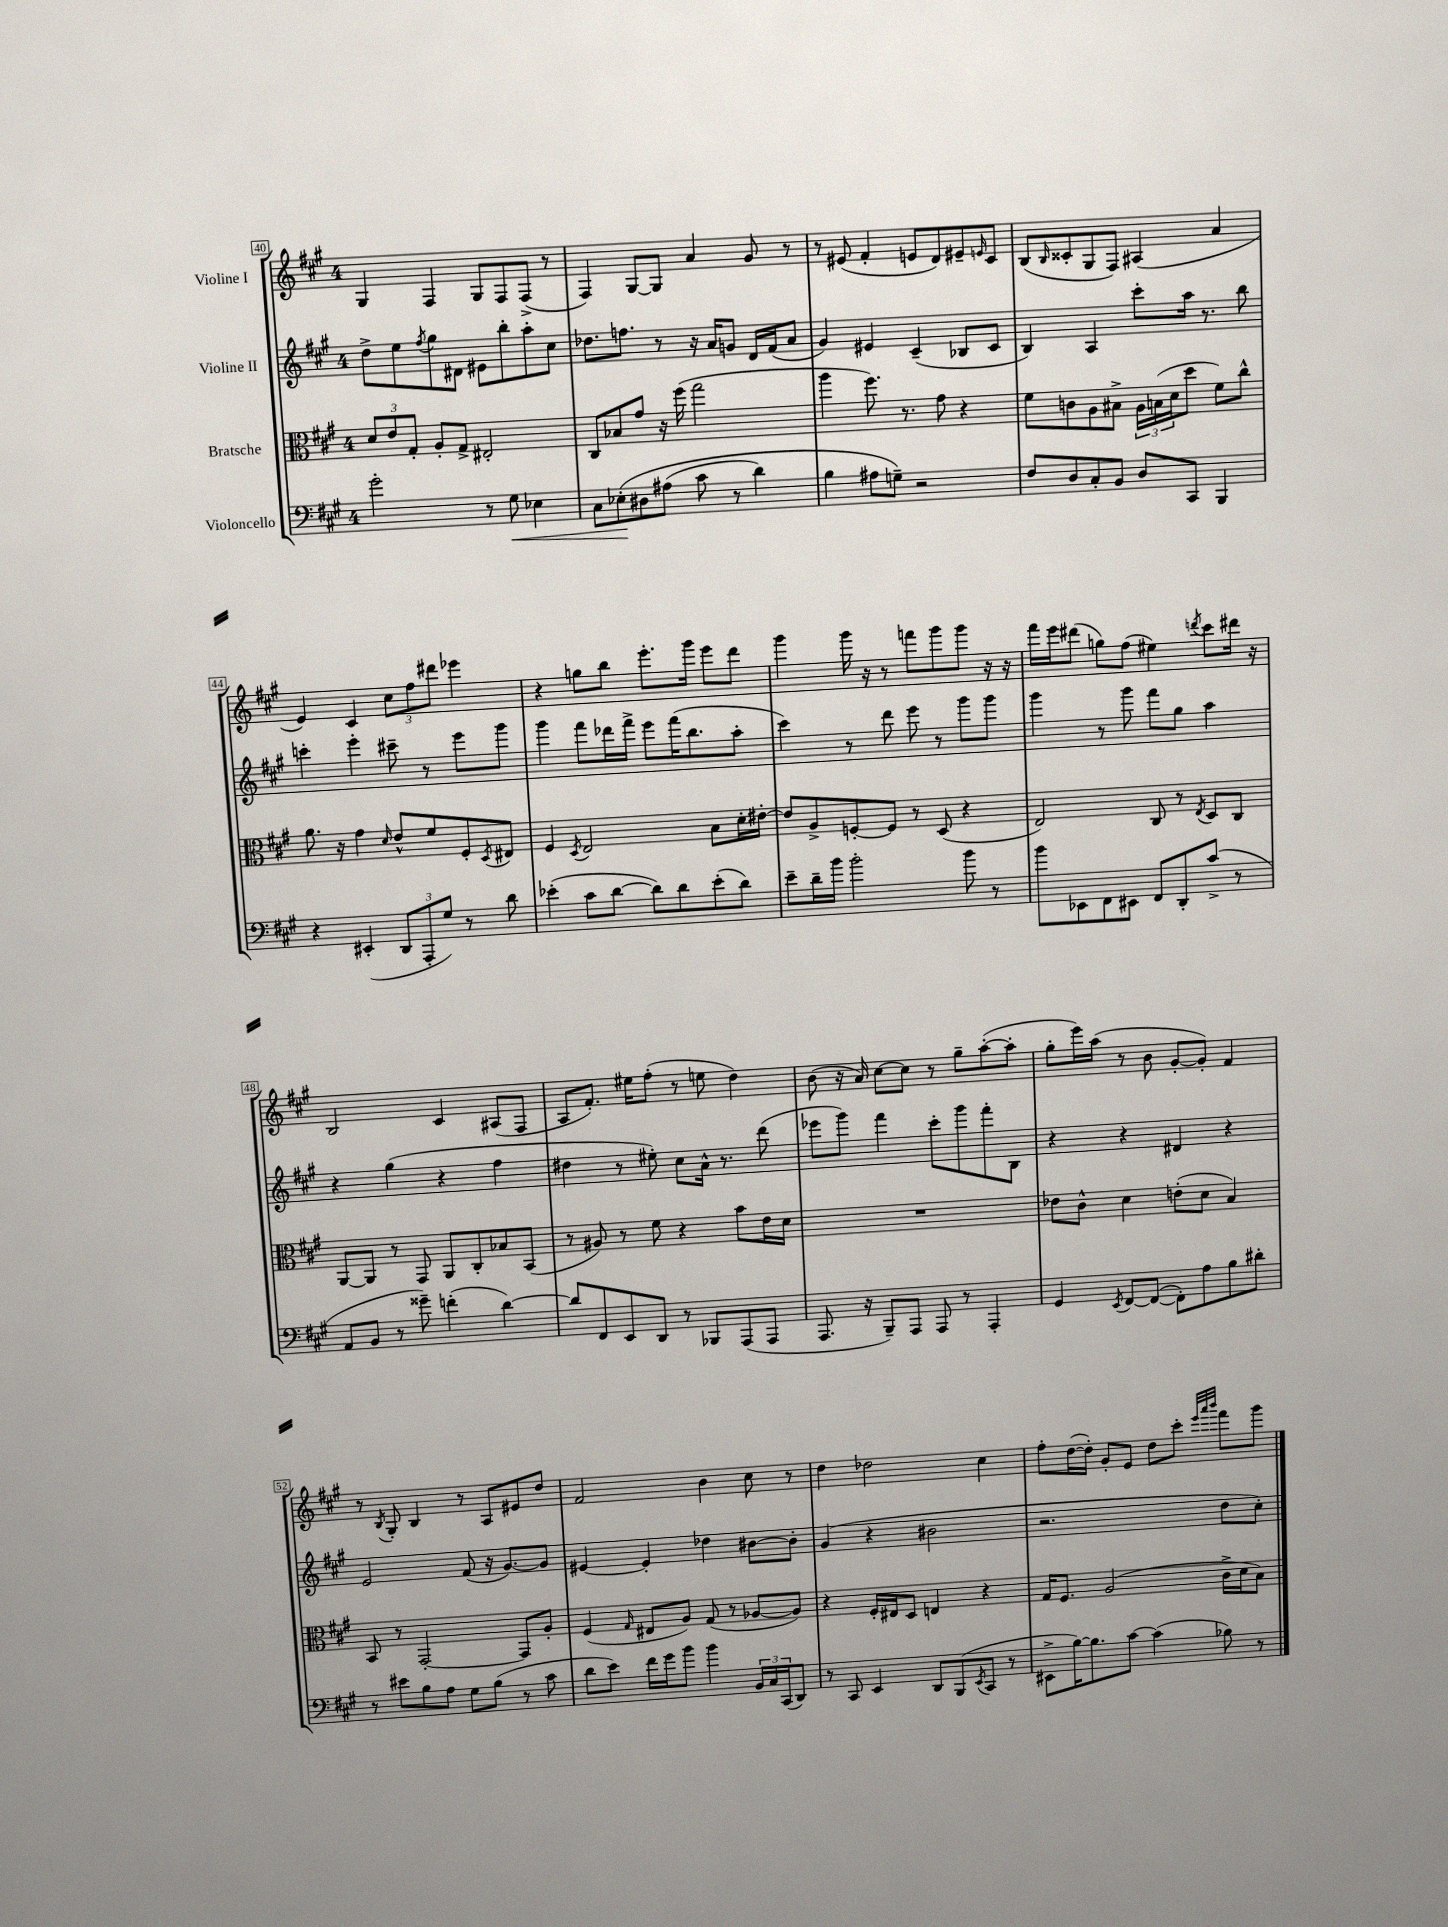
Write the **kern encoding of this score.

**kern	**kern	**kern	**kern
*staff4	*staff3	*staff2	*staff1
*clefF4	*clefC3	*clefG2	*clefG2
*k[f#c#g#]	*k[f#c#g#]	*k[f#c#g#]	*k[f#c#g#]
*M4/4	*M4/4	*M4/4	*M4/4
2g#'	12d	8dd^	4G#
.	12e	.	.
.	.	8ee	.
.	12G#'	.	.
.	.	8qff#	.
.	8A'	8gg#	4F#
.	8G#^	8d#	.
8r	2E#'	8e#	8G#
8G#	.	8bb'	8F#
4E-	.	8aa'	(8F#^
.	.	8cc#	8r
=	=	=	=
8C#	8C#	8.dd-	4F#)
&(8E-'	8B-	.	.
.	.	8.ff	.
8D#	8g#	.	[8G#
(8A#	16r	8r	8G#]
.	(16ff#	.	.
8c#	2gg#	16r	4a
.	.	16a	.
8r	.	8g	.
4d)	.	16d	8g#
.	.	(16f#	.
.	.	8a	8r
=	=	=	=
4B	4aa	4g#)	8r
.	.	.	(8e#
8A#	8.ff#)	4e#	4f#'
8G~&)	.	.	.
.	8.r	.	.
2r	.	(4c#~	8e
.	8g#	.	8d)
.	4r	8B-	8e#~
.	.	.	16qqe
.	.	8c#	8c#
=	=	=	=
8F#	8f#	4B)	(8B
.	.	.	16qqB
8D	8c	.	8c##'
8C#'	8A	4A	8G#
8BB	8B#^	.	8F#)
8D	24A	8ccc#'	(4A#
.	(24B	.	.
.	24d	.	.
8CC#	8dd	16aa	.
.	.	8.r	.
4BBB	8f#)	.	4a
.	8cc#^^	8bb	.
=	=	=	=
4r	8.a	4ccc'	4e)
.	16r	.	.
(4EE#'	4g#	4eee'	4c#
.	16qqd	.	.
12DD	8e^^	8ccc#~	12cc#
12AAA'	.	.	12ff#
.	8f#	8r	.
12G#)	.	.	12ddd#
8r	8F#'	8eee	4eee-
.	8qD	.	.
8d	8E#	8ggg#	.
=	=	=	=
(4e-'	4F#	4ggg#	4r
.	8qD	.	.
8c#	2E	8fff#	8gg
[8d	.	16ddd-	8bb
.	.	16fff#^	.
8d])	.	8eee	8.eee'
8d	.	(16fff#	.
.	.	8.bb	16ggg#
(8e-'	8B	.	8eee
8d)	16d'	8aa'	8ddd
.	[16e#'	.	.
=	=	=	=
8e~	8e#]	4ccc#)	4ggg#
16d~	8A^	.	.
16b	.	.	.
2b'	[8F'	8r	16ggg#
.	.	.	16r
.	8F]	8ddd	8r
.	8r	8eee	8fff
.	(8D	8r	8ggg#
8b	4r	8ggg#	8ggg#
8r	.	8ggg#	16r
.	.	.	16r
=	=	=	=
8b	2E)	4ggg#	16fff#
.	.	.	16eee
8EE-	.	.	(8ddd#
8FF#	.	8r	8gg)
8EE#	.	8ggg#	(8ff#
8FF#	8C#	8fff#	4ee#)
8DD'	8r	8gg#	.
.	8qE	.	8qddd
(8c#^	8D	4aa	8ccc#
8r	8C#	.	16ddd#
.	.	.	16r
=	=	=	=
8AA	[8AA	4r	2B
8BB	8AA]	.	.
8r	8r	(4gg#	.
8g##~)	8GG#	.	.
(4f'	8AA	4r	4c#
.	8C#'	.	.
[4d)	8B-	4ff#	(8A#
.	(8BB	.	8F#
=	=	=	=
8d]	8r	4dd#	8A
8FF#	8A#)	.	8.f#')
8EE	8r	8r	.
.	.	.	16ee#
8DD	8f#	8ee#')	(8ff#'
8r	4r	8cc#	8r
8BBB-	.	16a^^	8ee
.	.	8.r	.
(8AAA	8b	.	4dd)
8AAA	16e	(8ddd	.
.	16d	.	.
=	=	=	=
8.AAA	1r	8eee-	(8b
.	.	8ggg#)	16r
16r	.	.	16a)
8BBB~)	.	4fff#	[8cc#
8AAA	.	.	8cc#]
8AAA	.	8ccc#'	8r
8r	.	8ggg#	8gg#~
4AAA'	.	8fff#'	([8aa'
.	.	8B	8aa']
=	=	=	=
4GG#	8e-	4r	8gg#'
.	8c#^^	.	16eee)
.	.	.	(16aa
8qEE	.	.	.
[8FF#	4d	4r	8r
(8FF#_	.	.	8b
8FF#'])	(8e'	4d#	[8g#'
8A	8d	.	8g#'])
8B	4B)	4r	4f#
8d#'	.	.	.
=	=	=	=
8r	8BB	2e	8r
.	.	.	8qB
8e#	8r	.	8G#'
8B	[2GG#'	.	4B
8A	.	.	.
8G#	.	(8f#	8r
(8B	.	16r	8A
.	.	[8.g#)	.
8r	8GG#]	.	8e#
8c#	8A'	8g#]	8dd
=	=	=	=
8d	(4F#	[4e#	2f#
8e)	.	.	.
.	16qqG#	.	.
16f#	8E#	4e#']	.
16g#	.	.	.
8b	8A)	.	.
4b	(8G#	4dd-	4b
.	8r	.	.
24BB	[8A-	[8b#	8cc#
24C#	.	.	.
(24CC#	.	.	.
8DD)	8A-])	8b#']	8r
=	=	=	=
8r	4r	(4g#	4dd
8CC#	.	.	.
4EE	16F#'	4r	2dd-
.	16E#	.	.
.	8D	.	.
8DD	4E	2b#	.
(8BBB	.	.	.
8qEE	.	.	.
8CC#	4r	.	4cc#
8r	.	.	.
=	=	=	=
8EE#^	16G#	2.r	8ff#'
.	8.F#	.	.
[16B)	.	.	([16dd
8.B]	.	.	16dd'])
.	(2A	.	8g#'
[8c#	.	.	8e
(4c#]	.	.	8dd
.	.	.	8ccc#'
.	.	.	32qqeee
.	.	.	32qqaaa
.	.	.	32qqbbb
8B-)	16c#^	8dd	8fff#
.	16d	.	.
8r	8B)	8cc#')	8ggg#
==	==	==	==
*-	*-	*-	*-
